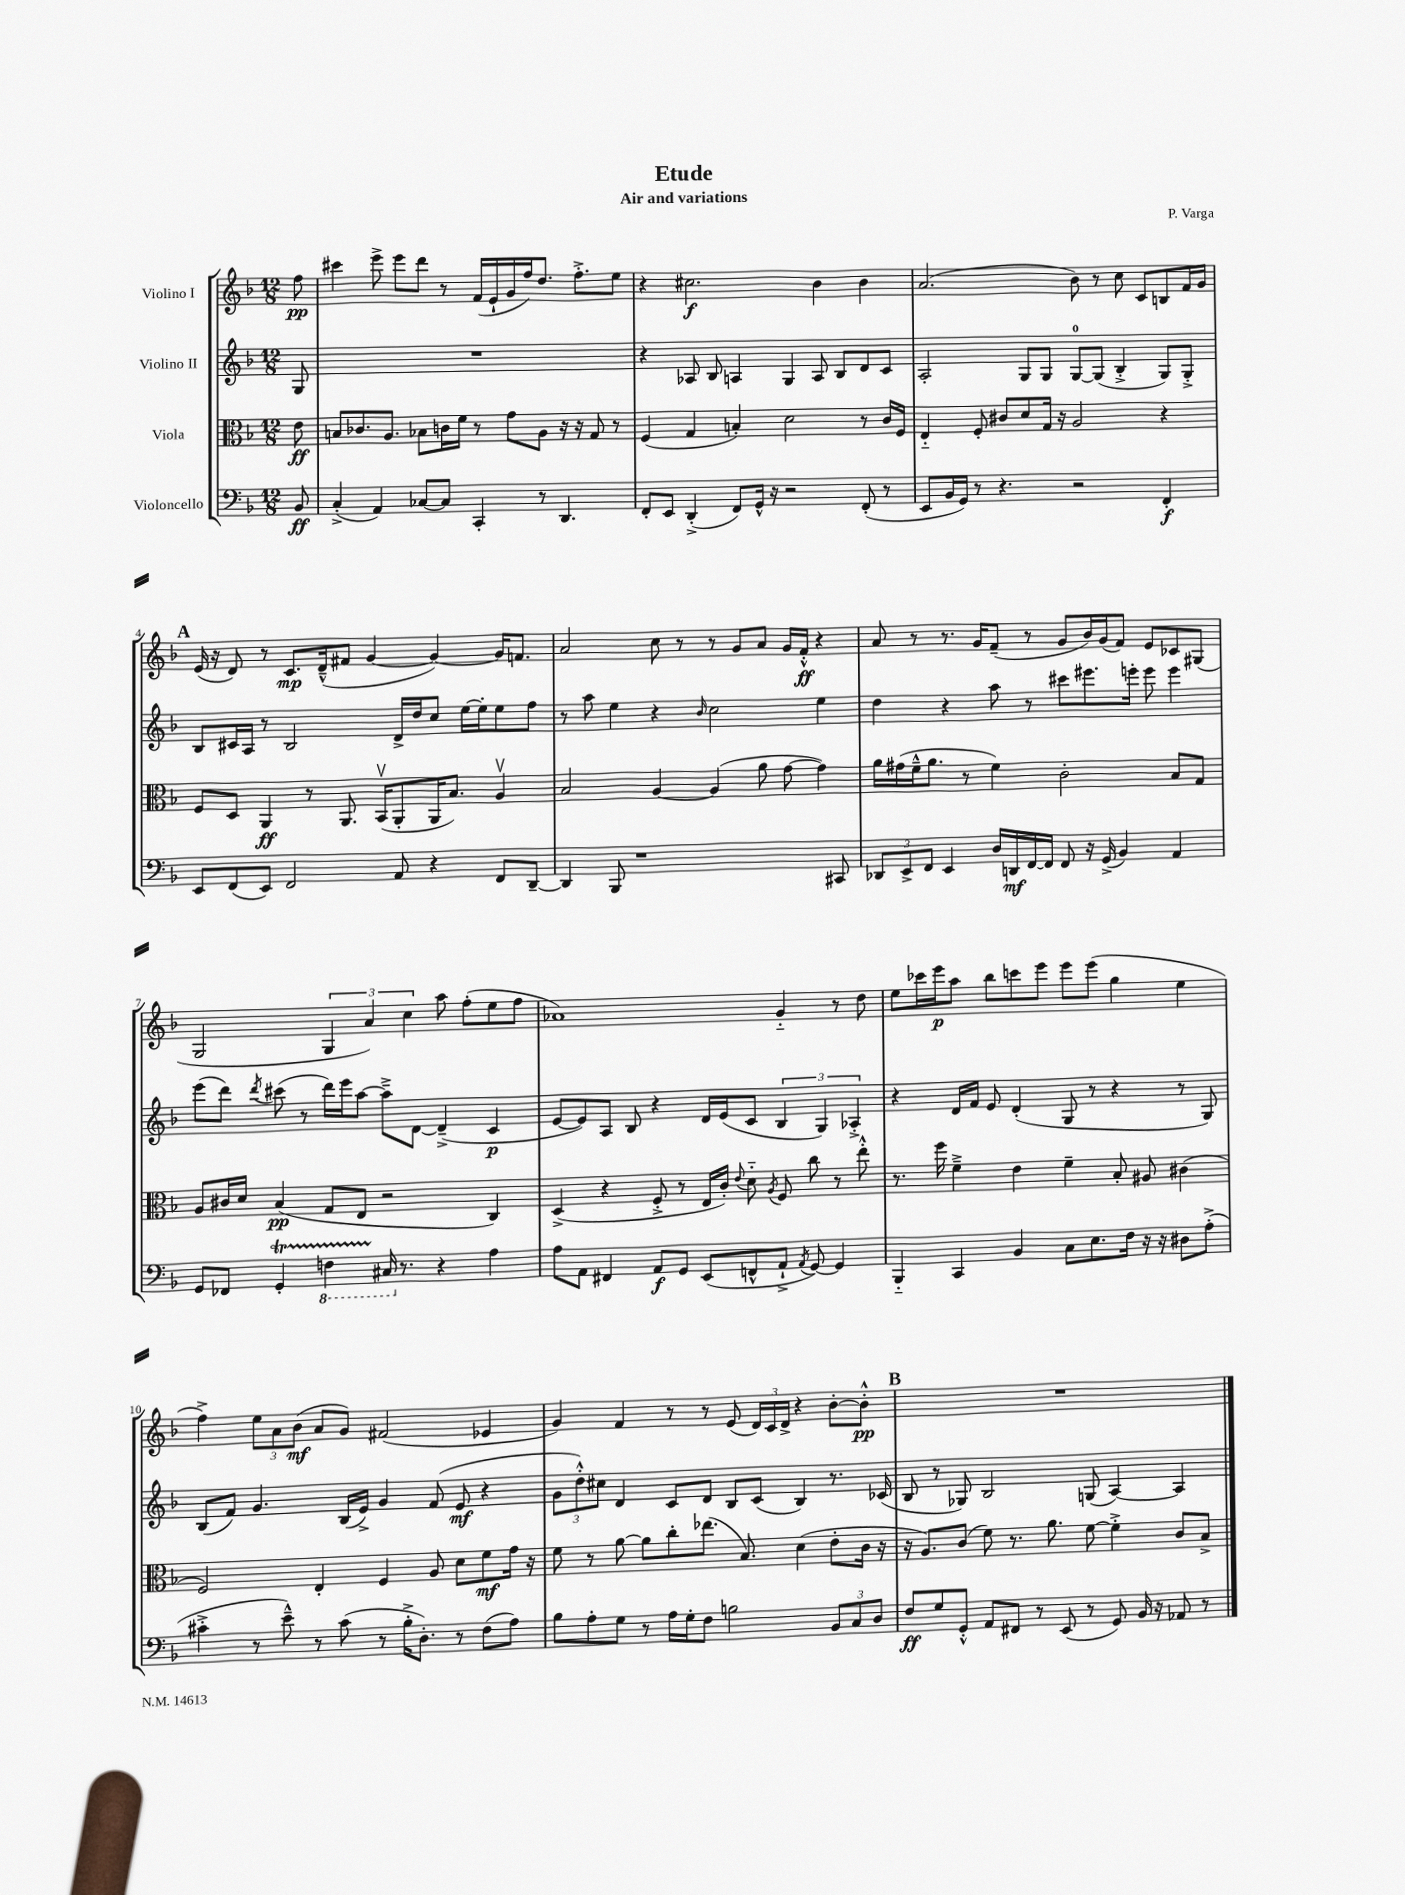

**kern	**dynam	**kern	**dynam	**kern	**dynam	**kern	**dynam
*part4	*part4	*part3	*part3	*part2	*part2	*part1	*part1
*staff4	*staff4	*staff3	*staff3	*staff2	*staff2	*staff1	*staff1
*I"Violoncello	*	*I"Viola	*	*I"Violino II	*	*I"Violino I	*
*clefF4	*	*clefC3	*	*clefG2	*	*clefG2	*
*k[b-]	*	*k[b-]	*	*k[b-]	*	*k[b-]	*
*M12/8	*	*M12/8	*	*M12/8	*	*M12/8	*
=	=	=	=	=	=	=	=
8BB-/	ff	8e\	ff	8G/	.	8ff\	pp
=1	=1	=1	=1	=1	=1	=1	=1
(4C'^/	.	8Bn/L	.	1.r	.	4ccc#X\	.
.	.	8.c-X/	.	.	.	.	.
4AA/)	.	.	.	.	.	8eee^\	.
.	.	8.A/J	.	.	.	.	.
.	.	.	.	.	.	8eee\L	.
[8C-X/L	.	8B-X\L	.	.	.	8ddd\J	.
8C-/J]	.	16cn\L	.	.	.	8r	.
.	.	16f\JJ	.	.	.	.	.
4CC'/	.	8r	.	.	.	(16f/LL	.
.	.	.	.	.	.	16e`/	.
.	.	8g\L	.	.	.	16g/	.
.	.	.	.	.	.	16ff/J)	.
8r	.	8A\J	.	.	.	8.dd/J	.
4.DD/	.	16r	.	.	.	.	.
.	.	16r	.	.	.	8.ff'^\L	.
.	.	8G/	.	.	.	.	.
.	.	8r	.	.	.	8ee\J	.
=2	=2	=2	=2	=2	=2	=2	=2
8FF'/L	.	(4F/	.	4r	.	4r	.
8EE/J	.	.	.	.	.	.	.
(4DD'^/	.	4G/	.	8A-X/	.	2.cc#X\	f
.	.	.	.	8B-/	.	.	.
8FF/L)	.	4Bn'/)	.	4An/	.	.	.
16GG^^/Jk	.	.	.	.	.	.	.
16r	.	.	.	.	.	.	.
2r	.	2d\	.	4G/	.	.	.
.	.	.	.	8A/	.	4b-\	.
.	.	.	.	8B-/L	.	.	.
(8FF'/	.	8r	.	8d/	.	4b-\	.
8r	.	16c/LL	.	8c/J	.	.	.
.	.	16F/JJ	.	.	.	.	.
=3	=3	=3	=3	=3	=3	=3	=3
8EE/L	.	4E/	.	2A'/	.	(2.a/	.
16BB-/L	.	.	.	.	.	.	.
16GG/JJ)	.	.	.	.	.	.	.
8r	.	8F'/	.	.	.	.	.
4.r	.	8c#X/L	.	.	.	.	.
.	.	8d/	.	8G/L	.	.	.
.	.	16G/Jk	.	8G/J	.	.	.
.	.	16r	.	.	.	.	.
2r	.	2A/	.	[8G/L	.	8b-\)	.
.	.	.	.	(8G/J]	.	8r	.
.	.	.	.	4B-'^/	.	8cc\	.
.	.	.	.	.	.	8c/L	.
4FF'/	f	4r	.	8G/L)	.	8Bn/	.
.	.	.	.	8G'^/J	.	16f/L	.
.	.	.	.	.	.	16g/JJ	.
!!LO:LB:g=z
!!LO:REH:place=s1:t=A
=4	=4	=4	=4	=4	=4	=4	=4
8EE/L	.	8F/L	.	8B-/L	.	(16e/	.
.	.	.	.	.	.	16r	.
(8FF/	.	8D/J	.	16c#X/L	.	8d/)	.
.	.	.	.	16A/JJ	.	.	.
8EE/J)	.	4AA/	ff	8r	.	8r	.
2FF/	.	.	.	2B-/	.	8.c/L	mp
.	.	8r	.	.	.	.	.
.	.	.	.	.	.	(16d~^^/k	.
.	.	8.AA/	.	.	.	8f#X/J	.
.	.	.	.	.	.	[4g/	.
.	.	(16BB-v/KL	.	.	.	.	.
8AA/	.	8AA'/	.	16d^/LL	.	.	.
.	.	.	.	16dd/J	.	.	.
4r	.	16AA/K	.	8cc/J	.	4g/_)	.
.	.	8.B-/J)	.	.	.	.	.
.	.	.	.	[16ee\LL	.	.	.
.	.	.	.	16ee'\J]	.	.	.
8FF/L	.	4Av/	.	8ee\	.	16g/KL]	.
.	.	.	.	.	.	8.fn/J	.
[8DD~/J	.	.	.	8ff\J	.	.	.
=5	=5	=5	=5	=5	=5	=5	=5
4DD/]	.	2B-/	.	8r	.	2a/	.
.	.	.	.	8aa\	.	.	.
8BBB-/	.	.	.	4ee\	.	.	.
1r	.	.	.	.	.	.	.
.	.	[4A/	.	4r	.	8cc\	.
.	.	.	.	.	.	8r	.
.	.	.	.	16qqb-/	.	.	.
.	.	(4A/]	.	2cc\	.	8r	.
.	.	.	.	.	.	8g/L	.
.	.	8a\	.	.	.	8a/J	.
.	.	[8g\	.	.	.	16g/LL	.
.	.	.	.	.	.	16f'^^/JJ	ff
.	.	4g\])	.	4ee\	.	4r	.
8CC#X/	.	.	.	.	.	.	.
=6	=6	=6	=6	=6	=6	=6	=6
12DD-X/L	.	16a\LL	.	4dd\	.	8a/	.
.	.	(16g#X\	.	.	.	.	.
12EE^/	.	.	.	.	.	.	.
.	.	16f~^^\J	.	.	.	8r	.
12FF/J	.	.	.	.	.	.	.
.	.	8.a\J	.	.	.	.	.
4EE/	.	.	.	4r	.	8.r	.
.	.	8r	.	.	.	.	.
.	.	.	.	.	.	16g/KL	.
16D/LL	.	4f\)	.	8aa\	.	(8f~/J	.
16DDn/	mf	.	.	.	.	.	.
[16FF/	.	.	.	8r	.	8r	.
16FF/JJ]	.	.	.	.	.	.	.
8FF/	.	2c'\	.	8ccc#X\L	.	8g/L	.
16r	.	.	.	8.eee#X\	.	16b-/L)	.
(16GG^/	.	.	.	.	.	(16g/J	.
4BB-/)	.	.	.	.	.	8f/J)	.
.	.	.	.	16eeen'\Jk	.	.	.
.	.	.	.	8eee\	.	8e/L	.
4AA/	.	8B-/L	.	4eee\	.	8c-X/	.
.	.	8G/J	.	.	.	(8G#X/J	.
!!LO:LB:g=z
=7	=7	=7	=7	=7	=7	=7	=7
8GG/L	.	8A/L	.	(8eee\L	.	2G/	.
8FF-X/J	.	16c#X/L	.	8ddd\J)	.	.	.
.	.	16d/JJ	.	.	.	.	.
.	.	.	.	8qddd/	.	.	.
4GGT'/	.	(4B-/	pp	(8ccc#X\	.	.	.
.	.	.	.	8r	.	.	.
*8ba	*	*	*	*	*	*	*
4FFnTTT\	.	8G/L	.	16ddd\LL)	.	6G/	.
.	.	.	.	16eee\J	.	.	.
.	.	8E/J	.	[8aa\J	.	.	.
.	.	.	.	.	.	6a/)	.
16CC#X/	.	2r	.	8aa~^\L]	.	.	.
*X8ba	*	*	*	*	*	*	*
8.r	.	.	.	.	.	.	.
.	.	.	.	.	.	6cc\	.
.	.	.	.	[8d\J	.	.	.
4r	.	.	.	(4d~^/]	.	8aa\	.
.	.	.	.	.	.	(8ff'\L	.
4A\	.	4C/)	.	4c/	p	8ee\	.
.	.	.	.	.	.	8ff\J	.
=8	=8	=8	=8	=8	=8	=8	=8
8A\L	.	(4D^/	.	[8e/L	.	1a-X)	.
8AA\J	.	.	.	8e/])	.	.	.
4FF#X/	.	4r	.	8A/J	.	.	.
.	.	.	.	8B-/	.	.	.
8AA/L	f	8F'^/	.	4r	.	.	.
8GG/J	.	8r	.	.	.	.	.
(8EE/L	.	16E/LL	.	16d/LL	.	.	.
.	.	16c'/JJ)	.	(16e/J	.	.	.
.	.	8qqe/	.	.	.	.	.
8FFn^^/	.	8d\	.	8c/J	.	.	.
.	.	8qA/	.	.	.	.	.
8AA`^/J	.	8F/	.	6B-/	.	4g/	.
8qAA/	.	.	.	.	.	.	.
[8GG/)	.	8cc\	.	.	.	.	.
.	.	.	.	6G/)	.	.	.
4GG/]	.	8r	.	.	.	8r	.
.	.	.	.	6A-X'^/	.	.	.
.	.	8ee'^^\	.	.	.	8dd\	.
=9	=9	=9	=9	=9	=9	=9	=9
4BBB-/	.	8.r	.	4r	.	8ee\L	.
.	.	.	.	.	.	16ccc-X\L	.
.	.	16ff\	.	.	.	16eee\J	p
4CC/	.	4f~^\	.	16d/LL	.	8aa\J	.
.	.	.	.	16f/JJ	.	.	.
.	.	.	.	8e/	.	8bb-\L	.
4BB-/	.	4e\	.	(4d'/	.	8cccn\	.
.	.	.	.	.	.	8eee\J	.
8C\L	.	4f~\	.	8G/	.	8eee\L	.
8.E\	.	.	.	8r	.	(8eee\J	.
.	.	8B-'/	.	4r	.	4gg\	.
16F\Jk	.	.	.	.	.	.	.
16r	.	8A#X/	.	.	.	.	.
16r	.	.	.	.	.	.	.
8D#X\L	.	(4c#X\	.	8r	.	4ee\	.
(8A'^\J	.	.	.	8G/)	.	.	.
!!LO:LB:g=z
=10	=10	=10	=10	=10	=10	=10	=10
4c#X'^\	.	2F/)	.	(8B-/L	.	4ff^\)	.
.	.	.	.	8f/J)	.	.	.
8r	.	.	.	4.g/	.	12ee\L	.
.	.	.	.	.	.	12a\	.
8e~^^\)	.	.	.	.	.	.	.
.	.	.	.	.	.	(12b-\J	mf
8r	.	4E'/	.	.	.	8a/L	.
(8c#\	.	.	.	(16B-/LL	.	8g/J)	.
.	.	.	.	16e^/JJ)	.	.	.
8r	.	4F/	.	4g/	.	(2f#X/	.
16B-'^\KL	.	.	.	.	.	.	.
8.D'\J)	.	.	.	.	.	.	.
.	.	8A/	.	(8f/	.	.	.
8r	.	8d\L	.	8e/	mf	.	.
(8F\L	.	8f\	mf	4r	.	4e-X/	.
8A\J)	.	16g\Jk	.	.	.	.	.
.	.	16r	.	.	.	.	.
=11	=11	=11	=11	=11	=11	=11	=11
8B-\L	.	8f\	.	12g\L	.	4g/)	.
.	.	.	.	12dd'^^\)	.	.	.
8A'\	.	8r	.	.	.	.	.
.	.	.	.	12cc#X\J	.	.	.
8G\J	.	[8a\	.	4d/	.	4f/	.
8r	.	8a\L]	.	.	.	.	.
16A\LL	.	8cc'\	.	8c/L	.	8r	.
16G'\J	.	.	.	.	.	.	.
8F\J	.	(8.ee-X\J	.	8d/J	.	8r	.
2Bn\	.	.	.	8B-/L	.	(8e/	.
.	.	8.B-/)	.	.	.	.	.
.	.	.	.	(8c/J	.	24d/LL)	.
.	.	.	.	.	.	24c/	.
.	.	.	.	.	.	24d^/JJ	.
.	.	(4d\	.	4B-/)	.	4r	.
12BB-/L	.	8e'\L	.	8.r	.	[8b-'\L	.
12C/	.	.	.	.	.	.	.
.	.	16c\Jk	.	.	.	8b-'^^\J]	pp
12D/J	.	.	.	.	.	.	.
.	.	16r	.	(16c-X/	.	.	.
!!LO:REH:place=s1:t=B
=12	=12	=12	=12	=12	=12	=12	=12
8F/L	ff	16r	.	8B-/	.	1.r	.
.	.	8.A/L)	.	.	.	.	.
8G/	.	.	.	8r	.	.	.
8GG'^^/J	.	(8c/J	.	8G-X/)	.	.	.
8AA/L	.	8f\)	.	2B-/	.	.	.
8FF#X/J	.	8.r	.	.	.	.	.
8r	.	.	.	.	.	.	.
.	.	8.a\	.	.	.	.	.
(8EE/	.	.	.	.	.	.	.
8r	.	[8f\	.	(8Gn/	.	.	.
8GG/)	.	4f'^\]	.	[4A/)	.	.	.
16BB-/	.	.	.	.	.	.	.
16r	.	.	.	.	.	.	.
8AA-X/	.	8c/L	.	4A/]	.	.	.
8r	.	8B-^/J	.	.	.	.	.
==	==	==	==	==	==	==	==
*-	*-	*-	*-	*-	*-	*-	*-
